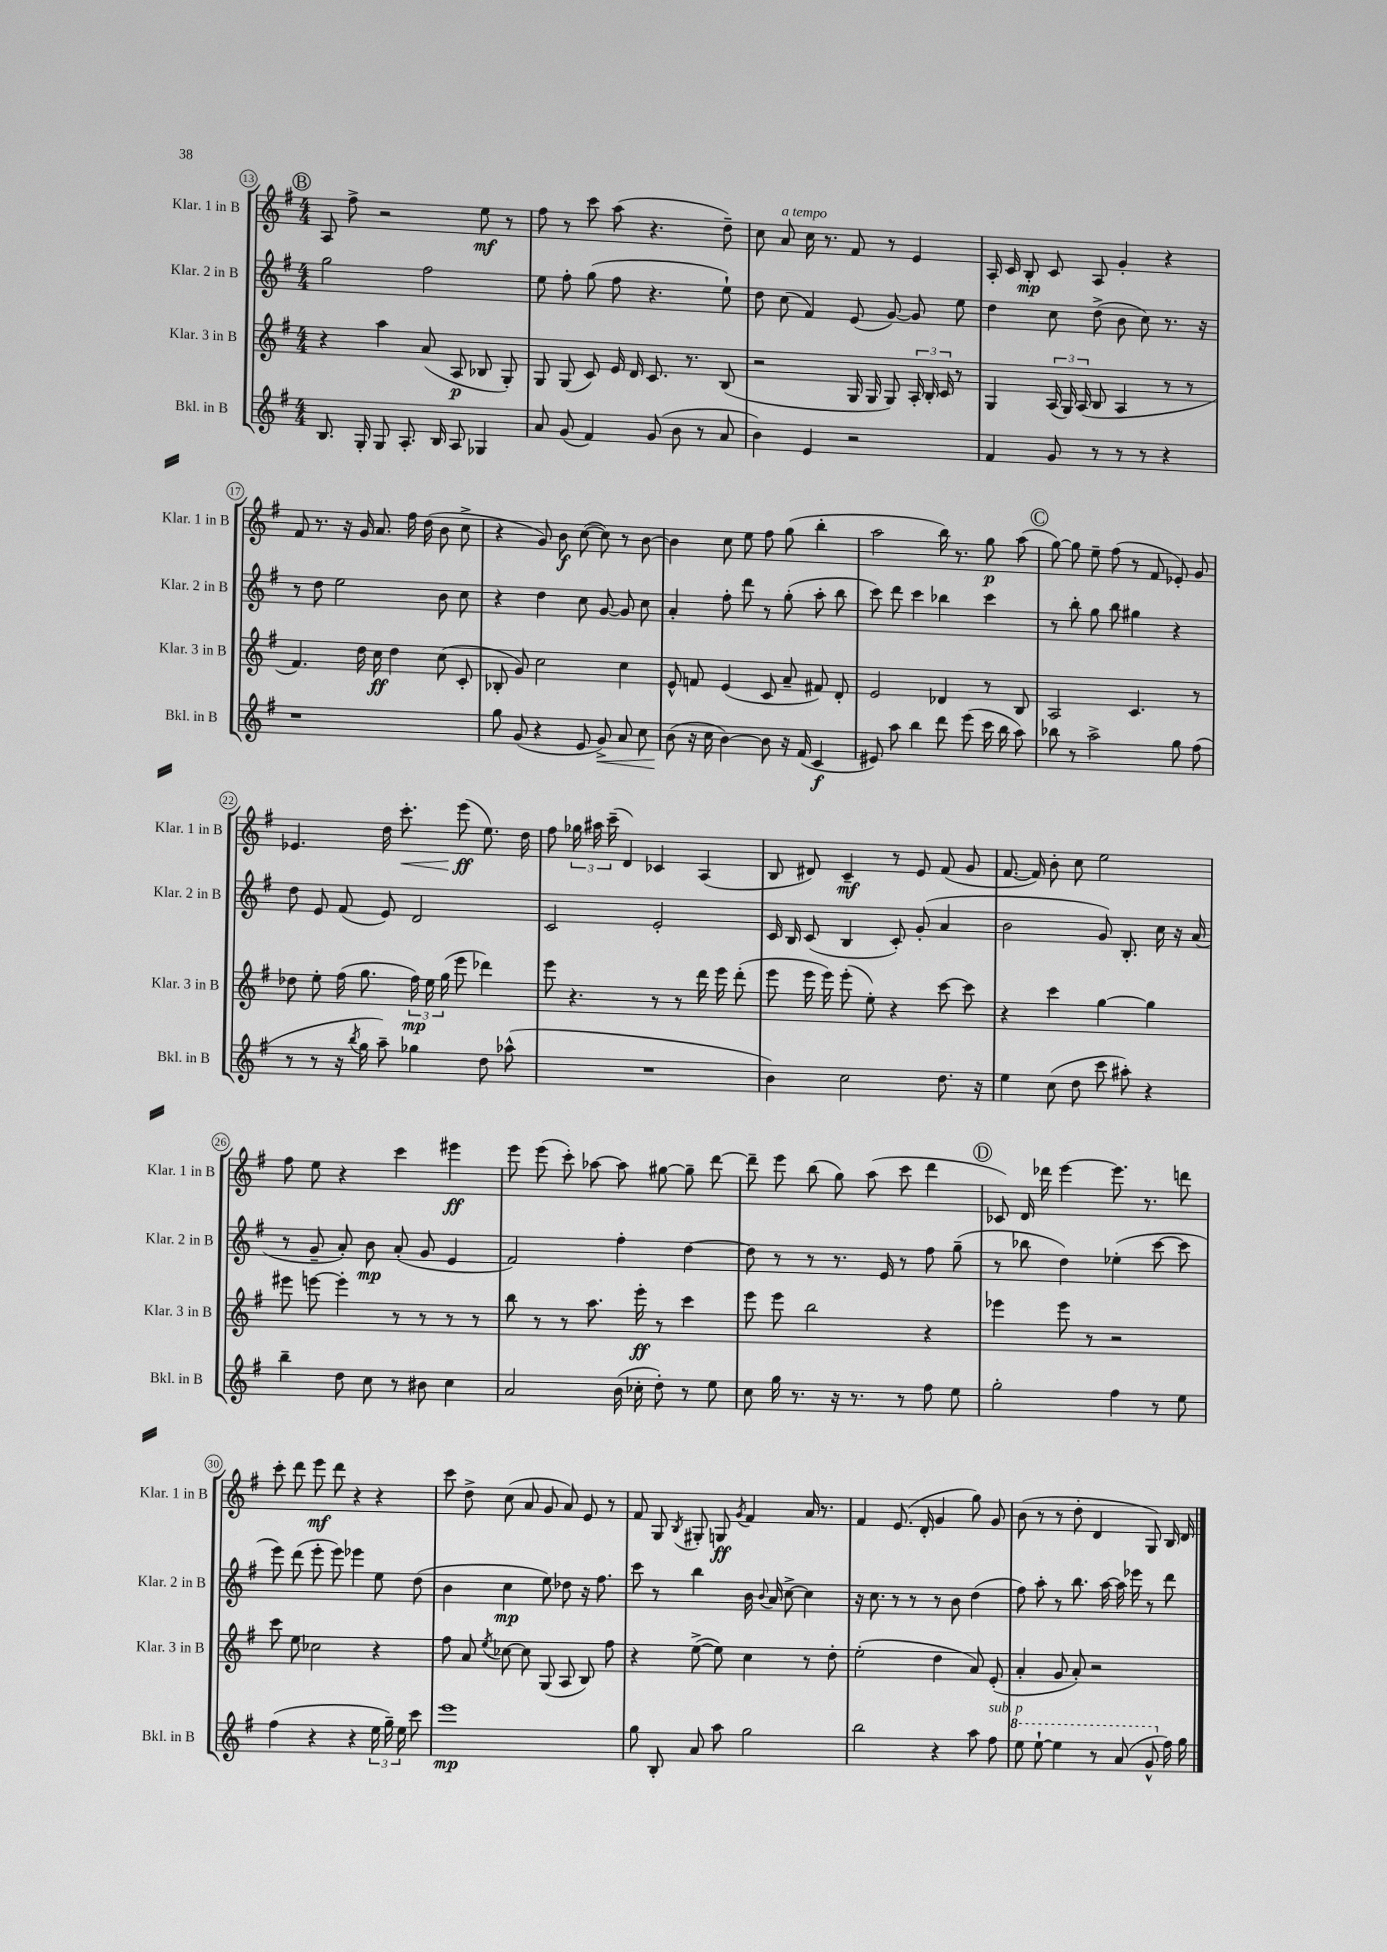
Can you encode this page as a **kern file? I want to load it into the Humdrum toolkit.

**kern	**kern	**kern	**kern
*staff4	*staff3	*staff2	*staff1
*clefG2	*clefG2	*clefG2	*clefG2
*k[f#]	*k[f#]	*k[f#]	*k[f#]
*M4/4	*M4/4	*M4/4	*M4/4
8.B	4r	2gg	8A
.	.	.	8ff#^
16G'	.	.	.
8G	4aa	.	2r
8.A'	.	.	.
.	(8a	2ff#	.
16B	.	.	.
8A	8A	.	.
4G-	8B-	.	8ee
.	8G')	.	8r
=	=	=	=
8a	8G	8ee	8ff#
(8g	(8G	8ff#'	8r
4f#)	8c)	(8gg	8ccc
.	16e	8ff#	(8aa
.	16d	.	.
(8g	8.c	4.r	4.r
8b	.	.	.
.	8.r	.	.
8r	.	.	.
8a	(8B	8ee`)	8dd~)
=	=	=	=
4b)	2r	8dd	8cc
.	.	(8cc	8a
4e	.	4f#)	16cc
.	.	.	8.r
2r	16G	(8e	8f#
.	16G	.	.
.	8G)	[8g)	8r
.	24A'	8g]	4e
.	24B'	.	.
.	24c	.	.
.	8r	8ee	.
=	=	=	=
4f#	4G	4dd	16A'
.	.	.	16c
.	.	.	8B'
8g	(24A	8cc	8c
.	24G)	.	.
.	(24A	.	.
8r	8B	(8dd^	8A
8r	4A	8b	4g'
8r	.	8cc)	.
4r	8r	8.r	4r
.	8r	.	.
.	.	16r	.
=	=	=	=
1r	4.f#)	8r	8f#
.	.	8dd	8.r
.	.	2ee	.
.	.	.	16r
.	16dd	.	16g
.	16cc	.	8.a
.	4dd	.	.
.	.	.	16ff#
.	.	.	(16dd
.	(8cc	8b	8b
.	8c'	8cc	8cc^
=	=	=	=
8gg	8B-'	4r	4r
(8g	8g)	.	.
4r	2cc	4dd	8g)
.	.	.	8b
8e	.	8cc	([8cc
8g^)	.	[8g	8cc])
8a	4cc	8g]	8r
8cc	.	8cc	[8b
=	=	=	=
(8b	8e^^	4a'	4b]
16r	8f	.	.
16cc	.	.	.
[4b)	(4e	8ff#'	8cc
.	.	8ddd	8ee
8b]	8c	8r	8ff#
16r	8a~	(8gg'	(8gg
(16f#	.	.	.
4c	8f#)	8aa'	4bb'
.	8d'	8bb	.
=	=	=	=
8e#)	2e	8ccc)	2aa
8aa	.	8ddd	.
4bb	.	4ccc	.
8ddd	4d-	4bb-	16bb)
.	.	.	8.r
(8eee	.	.	.
16ccc	8r	4ccc	8gg
16bb	.	.	.
8aa)	8B	.	(8aa
=	=	=	=
8bb-	2A	8r	[8gg)
8r	.	8bb'	8gg]
2aa^	.	8gg	8ee~
.	.	8bb	(8ff#
.	4.c	4gg#	8r
.	.	.	8f#
8gg	.	4r	8e-')
(8ff#	8r	.	8g
=	=	=	=
8r	8dd-	8dd	4.e-
8r	8ee'	8e	.
16r	(16ff#	(8f#	.
8qbb	.	.	.
16gg	8.gg	.	.
8aa~)	.	8e)	16dd
.	.	.	8.ccc'
4gg-	24ff#)	2d	.
.	24ee	.	.
.	(24gg	.	.
.	8eee	.	(8eee
8dd	4ddd-)	.	8.ee)
(8aa-^^	.	.	.
.	.	.	16dd
=	=	=	=
1r	8eee	2c	8ff#
.	4.r	.	24gg-
.	.	.	24aa#
.	.	.	(24ccc~
.	.	.	4d)
.	8r	2e'	4c-
.	8r	.	.
.	16ddd	.	(4A
.	16eee	.	.
.	(8ddd'	.	.
=	=	=	=
4b)	8eee	16c	8B
.	.	16B	.
.	16eee	(8c	8d#)
.	16eee)	.	.
2cc	(8eee'	4B	4c~
.	8ee')	.	.
.	4r	8c')	8r
.	.	(8g'	8e
8.dd	[8ccc	4a	(8f#
.	8ccc]	.	8g
16r	.	.	.
=	=	=	=
4ee	4r	2b	[8.f#
.	.	.	16f#])
(8cc	4ccc	.	8b'
8dd	.	.	8cc
8ccc	[4gg	8g)	2ee
8aa#')	.	8.B'	.
4r	4gg]	.	.
.	.	16cc	.
.	.	16r	.
.	.	(16a	.
=	=	=	=
4bb~	8eee#	8r	8ff#
.	[8eee	8g~	8ee
8dd	4eee']	8a')	4r
8cc	.	8b	.
8r	8r	(8a'	4ccc
8b#	8r	8g	.
4cc	8r	4e	4eee#
.	8r	.	.
=	=	=	=
2a	8bb	2f#)	8eee
.	8r	.	(8eee
.	8r	.	8ccc')
.	8.aa	.	[8aa-
(16b	.	4ff#'	8aa-]
16cc-'	16eee'	.	.
8dd')	8r	.	[8gg#
8r	4ccc	[4dd	8gg#~]
8ee	.	.	[8ddd
=	=	=	=
8cc	8eee	8dd]	8ddd~]
16gg	8eee	8r	8eee
8.r	.	.	.
.	2bb	8r	(8bb
16r	.	8.r	8gg)
8.r	.	.	.
.	.	.	(8aa
.	.	16e	.
8r	.	8r	8ccc
8ff#	4r	8ff#	4ddd
8ee	.	(8gg~	.
=	=	=	=
2gg'	4eee-	8r	8c-)
.	.	8bb-	16d
.	.	.	16ddd-
.	8eee-	4dd)	[4eee
.	8r	.	.
4ff#	2r	(4ee-'	8.eee]
.	.	.	8.r
8r	.	[8ccc	.
8ee	.	8ccc]	8ddd
=	=	=	=
(4ff#	8ccc	8eee)	8ccc'
.	8ee	(8ddd	8ddd
4r	2cc-	8eee'	8eee
.	.	8eee)	8ddd
4r	.	4eee-	4r
24ee	4r	8ee	4r
24gg~)	.	.	.
24ee	.	.	.
8ccc	.	(8dd	.
=	=	=	=
1eee	8ff#	4b	8ccc
.	8a	.	8dd^
.	8qee	.	.
.	[8cc-	4cc	(8cc
.	8cc-]	.	8a
.	(8G	8ee)	8g
.	8A	8dd-	8a)
.	8B)	16r	8e
.	.	8.ff#	.
.	8ff#	.	8r
=	=	=	=
8gg	4r	8ccc	8f#
8B'	.	8r	8G
.	.	.	8qB
8a	([8ee^	4bb	8G#'
8aa	8ee])	.	8G
.	.	.	8qg
2gg	4cc	16b	4f#
.	.	8qqb	.
.	.	16a	.
.	.	[8cc^	.
.	8r	4cc]	16a
.	.	.	8.r
.	8dd'	.	.
=	=	=	=
2bb	(2ee'	16r	4f#
.	.	8.cc	.
.	.	8r	(8.e
.	.	8r	.
.	.	.	16d'
4r	4dd	8r	4g
.	.	8b	.
8aa	8a)	(4dd	8gg)
8ff#	(8e'	.	8g
=	=	=	=
8eee	4a'	8ff#)	(8b
[8eee`	.	8aa'	8r
4eee]	8g	8r	8r
.	8a')	8.bb	8dd'
8r	2r	.	4d
.	.	[16aa	.
(8aa	.	16aa]	.
.	.	16eee-	.
8gg^^	.	8r	8G)
16ff#)	.	8ddd	16B
16gg	.	.	16d
==	==	==	==
*-	*-	*-	*-
